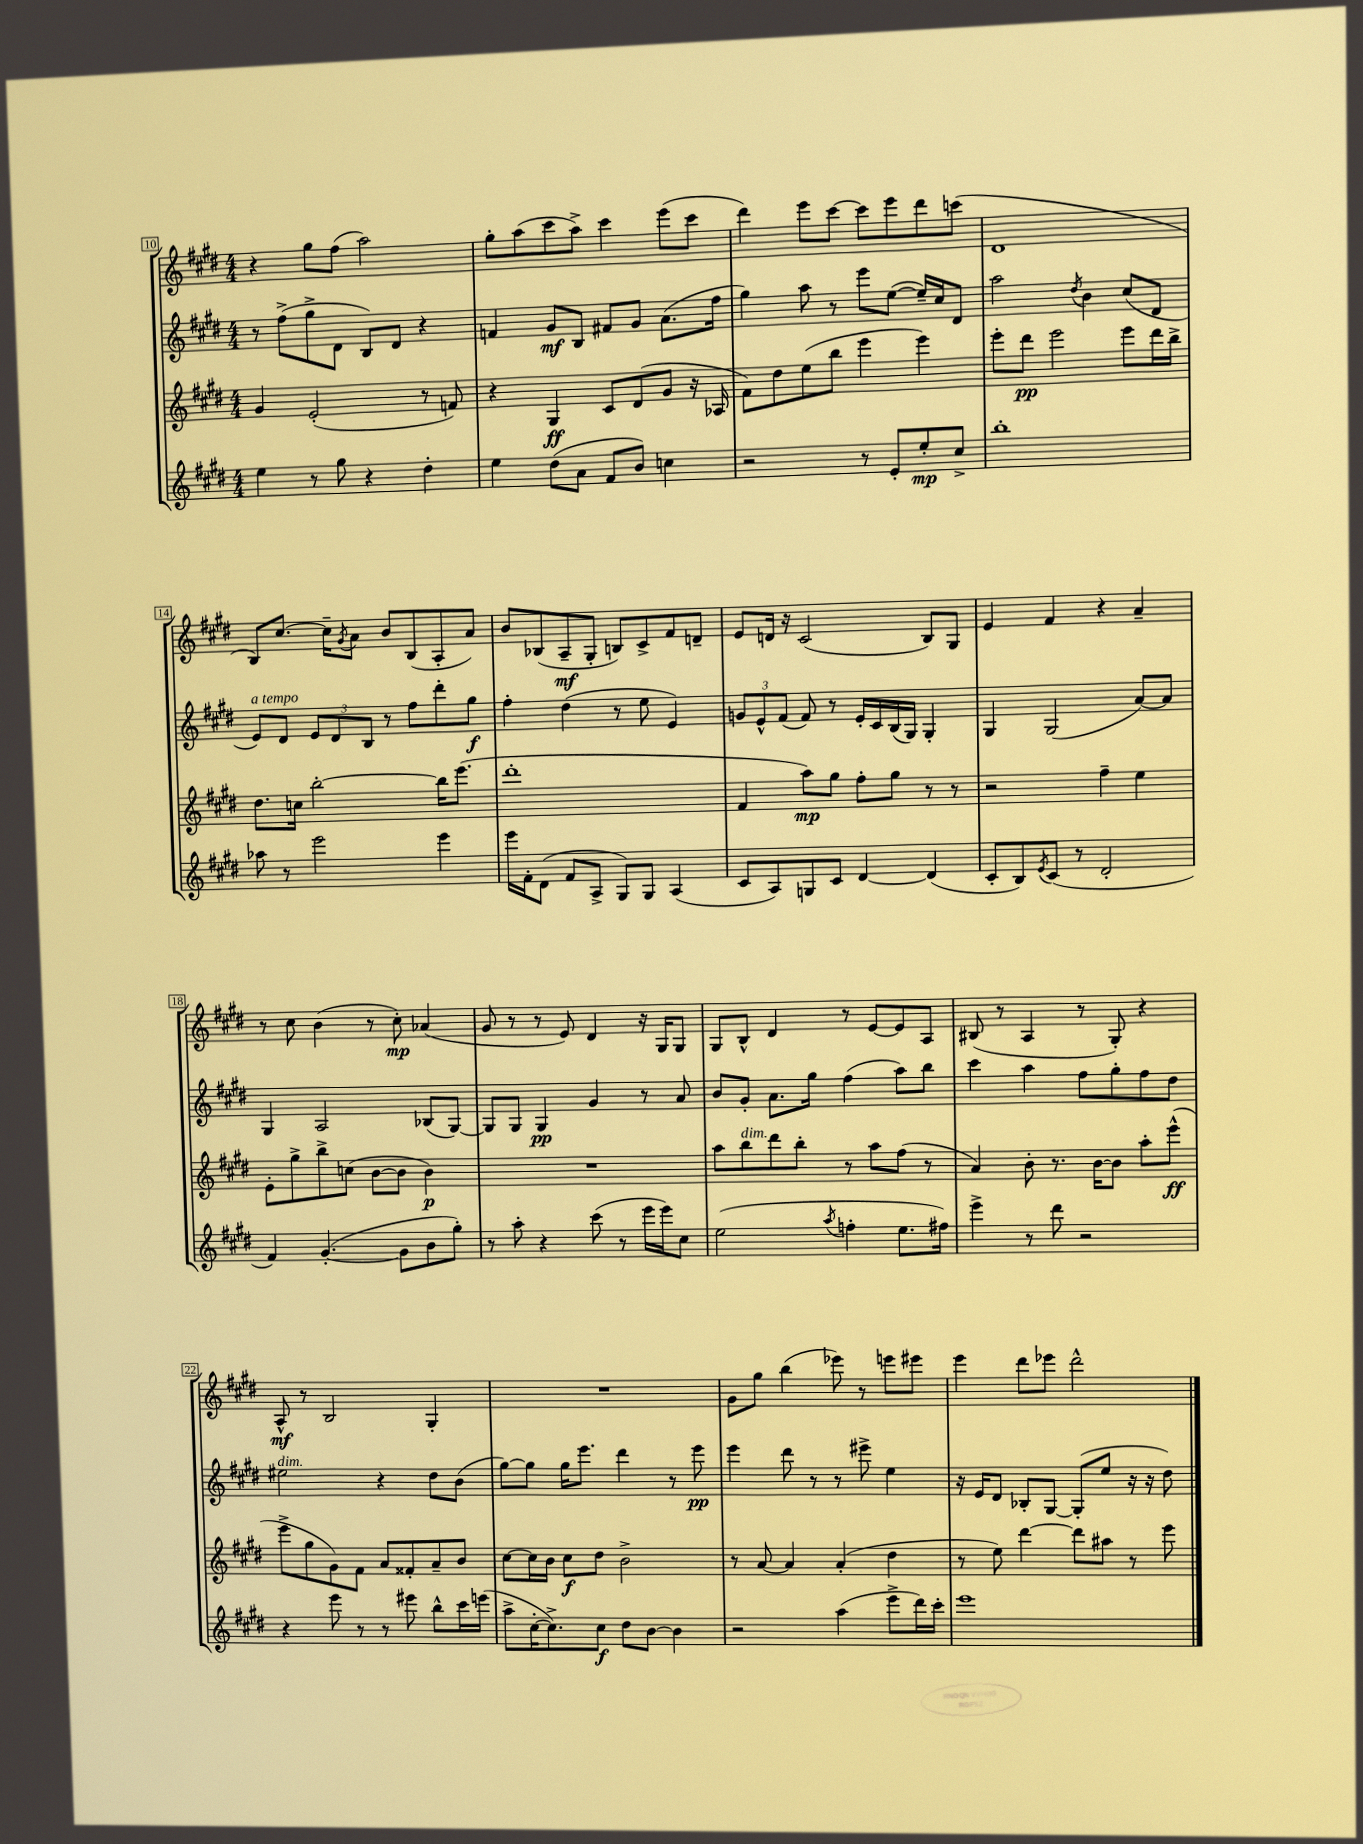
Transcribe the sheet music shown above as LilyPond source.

<<
\new StaffGroup <<
\new Staff = "s0" {
    \clef treble \key e \major \numericTimeSignature \time 4/4
    r4 gis''8 fis''8( a''2) |
    gis''8-. a''8( cis'''8 a''8->) cis'''4 e'''8( cis'''8 |
    dis'''4) e'''8 cis'''8~ cis'''8 e'''8 dis'''8 c'''8( |
    dis'1 |
    b8) cis''8.~ cis''16-- \acciaccatura { gis'8 } a'8 b'8 b8( a8-. a'8) |
    b'8 bes8( a8--\mf gis8-. b8) cis'8-> fis'8 d'8-- |
    e'8 d'16 r16 cis'2( b8) gis8 |
    e'4 fis'4 r4 a'4-- |
    r8 cis''8 b'4( r8 cis''8-.\mp) aes'4( |
    gis'8 r8 r8 e'8) dis'4 r16 gis16 gis8 |
    gis8 b8-^ dis'4 r8 e'8~ e'8 a8 |
    bis8( r8 a4 r8 gis8-.) r4 |
    a8-^\mf r8 b2 gis4-. |
    R1 |
    gis'8 gis''8 b''4( ees'''8) r8 e'''8 eis'''8 |
    e'''4 dis'''8 ees'''8 dis'''2-^ \bar "|." |
}
\new Staff = "s1" {
    \clef treble \key e \major \numericTimeSignature \time 4/4
    r8 fis''8->( gis''8-> dis'8 b8) dis'8 r4 |
    f'4 gis'8\mf b8 fis'8 gis'8 a'8.( fis''16 |
    gis''4) a''8 r8 e'''8 e''8~( e''16--) cis''16 dis'8 |
    a''2 \acciaccatura { dis''8 } b'4 cis''8( dis'8 |
    e'8^\markup { \italic "a tempo" }) dis'8 \tuplet 3/2 { e'8 dis'8 b8 } r8 fis''8 dis'''8-. gis''8\f |
    fis''4-. dis''4( r8 e''8 e'4) |
    \tuplet 3/2 { g'8 e'8-^ fis'8( } fis'8) r8 e'16-. cis'16 b16( gis16) gis4-. |
    gis4 gis2( a'8~) a'8 |
    gis4 a2 bes8( gis8~) |
    gis8 gis8 gis4\pp gis'4 r8 a'8 |
    b'8 gis'8-. a'8. gis''16 fis''4( a''8) b''8 |
    cis'''4 a''4 fis''8 gis''8-. fis''8 dis''8 |
    eis''2^\markup { \italic "dim." } r4 dis''8 b'8( |
    gis''8~) gis''8 gis''16 e'''8. dis'''4 r8 e'''8\pp |
    e'''4 dis'''8 r8 r8 eis'''8-> e''4 |
    r16 e'16 dis'8 bes8-. gis8~ gis8-.( e''8 r16 r16 dis''8) \bar "|." |
}
\new Staff = "s2" {
    \clef treble \key e \major \numericTimeSignature \time 4/4
    gis'4 e'2-.( r8 f'8) |
    r4 gis4\ff cis'8 dis'8( gis'8 r16 aes16 |
    fis'8) dis''8 e''8( b''8 e'''4 e'''4) |
    e'''8-. dis'''8\pp e'''2 e'''8 dis'''16 b''16-> |
    dis''8. c''16 b''2~-. b''16 e'''8.( |
    dis'''1-. |
    fis'4 a''8\mp) gis''8 fis''8-. gis''8 r8 r8 |
    r2 fis''4-- e''4 |
    e'8-. gis''8-> b''8-> c''8( b'8~ b'8 b'4\p) |
    R1 |
    a''8 b''8^\markup { \italic "dim." } dis'''8 b''8-. r8 a''8 fis''8( r8 |
    a'4) b'8-. r8. b'16~ b'8 a''8-. e'''8-^\ff( |
    e'''8-> gis''8 gis'8) fis'8 a'8 fisis'8-. a'8-- b'8 |
    cis''8~ cis''16 b'16 cis''8\f dis''8 b'2-> |
    r8 a'8~ a'4 a'4-.( dis''4 |
    r8 e''8) dis'''4~ dis'''8 ais''8 r8 e'''8 \bar "|." |
}
\new Staff = "s3" {
    \clef treble \key e \major \numericTimeSignature \time 4/4
    e''4 r8 gis''8 r4 dis''4-. |
    e''4 dis''8( a'8 fis'8 b'8) c''4 |
    r2 r8 e'8-. e''8-.\mp cis''8-> |
    b''1-. |
    aes''8 r8 e'''2 e'''4 |
    e'''16 fis'16-. dis'8( fis'8 a8-> gis8) gis8 a4( |
    cis'8 a8) g8 cis'8 dis'4~ dis'4( |
    cis'8-. b8) \acciaccatura { e'8 } cis'8( r8 dis'2-. |
    fis'4) gis'4.~-.( gis'8 b'8 gis''8-.) |
    r8 a''8-. r4 cis'''8( r8 e'''16 e'''16) cis''8 |
    e''2( \acciaccatura { a''8 } f''4-. e''8. fis''16) |
    e'''4-> r8 dis'''8 r2 |
    r4 e'''8 r8 r8 eis'''8 b''8-^ cis'''16 e'''16( |
    a''8-> cis''16~-. cis''8.->) cis''8\f dis''8 b'8~ b'4 |
    r2 a''4( e'''8-> dis'''16) cis'''16-. |
    e'''1 \bar "|." |
}
>>
>>
\layout { \context { \Score currentBarNumber = #10 \override BarNumber.stencil = #(make-stencil-boxer 0.1 0.3 ly:text-interface::print) } }
